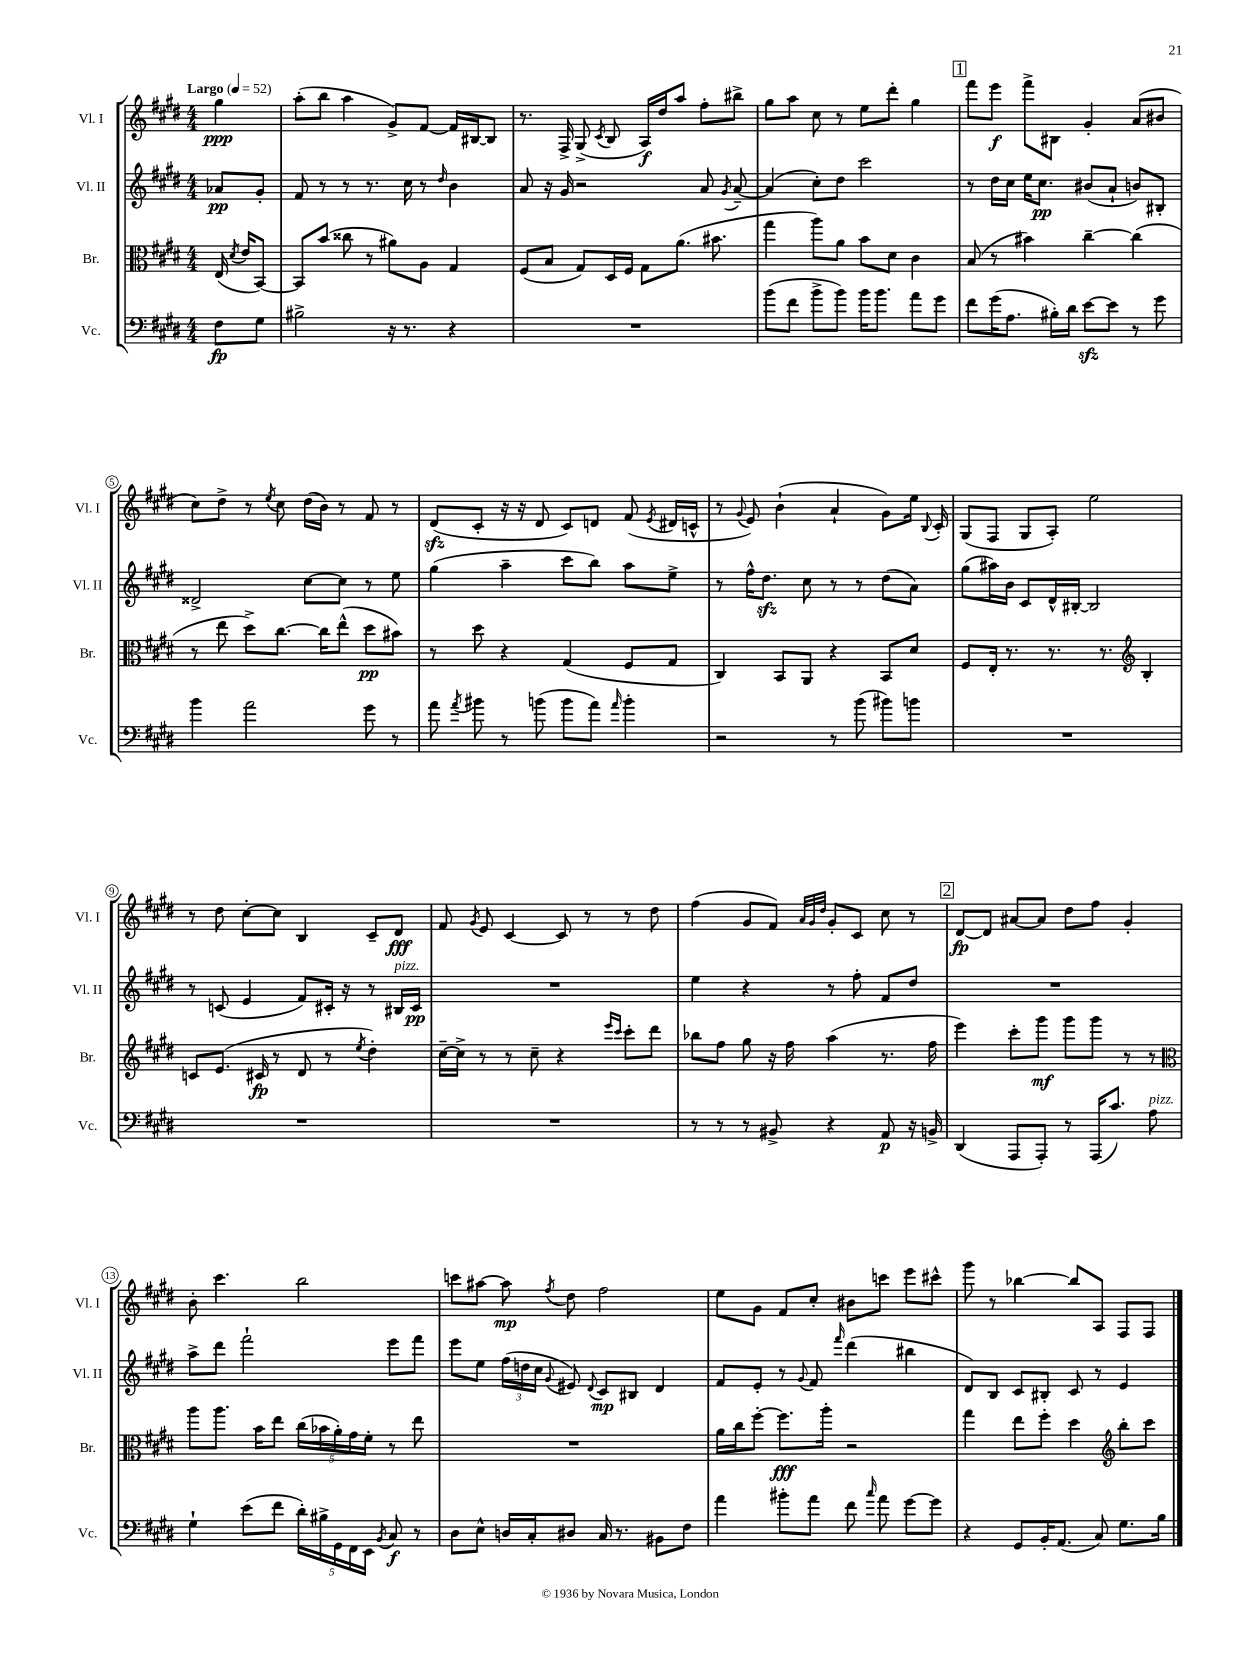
<<
\new StaffGroup <<
\new Staff = "s0" \with { instrumentName = "Vl. I" shortInstrumentName = "Vl. I" } {
    \clef treble \key e \major \numericTimeSignature \time 4/4 \partial 4 \tempo "Largo" 4 = 52
    \autoBeamOff gis''4\ppp |
    a''8[-.( b''8] a''4 gis'8[->) fis'8]~ fis'16[ bis16~ bis8] |
    r8. fis16-> gis8->( \acciaccatura { cis'8 } b8 a16[\f) dis''16 a''8] fis''8[-. bis''8]-> |
    gis''8[ a''8] cis''8 r8 e''8[ dis'''8]-. gis''4 |
    \mark \markup { \box "1" } fis'''8[ e'''8]\f fis'''8[-> bis8] gis'4-. a'8[( bis'8] |
    cis''8[) dis''8]-> r8 \acciaccatura { e''8 } cis''8 dis''16[( b'16]) r8 fis'8 r8 |
    dis'8[\sfz( cis'8]-. r16 r16 dis'8 cis'8[) d'8] fis'8( \acciaccatura { e'8 } dis'16[ c'16]-^ |
    r8 \appoggiatura { gis'8 } e'8) b'4-!( a'4-! gis'8[) e''16] \appoggiatura { b8 } cis'16-. |
    gis8[( fis8] gis8[ a8]-.) e''2 |
    r8 dis''8 cis''8[~-. cis''8] b4 cis'8[-- dis'8]\fff |
    fis'8 \acciaccatura { gis'8 } e'8 cis'4~ cis'8 r8 r8 dis''8 |
    fis''4( gis'8[ fis'8]) \grace { a'32[ gis'32 dis''32] } gis'8[-. cis'8] cis''8 r8 |
    \mark \markup { \box "2" } dis'8[~\fp dis'8] ais'8[~ ais'8] dis''8[ fis''8] gis'4-. |
    b'8-. cis'''4. b''2 |
    c'''8[ ais''8]~ ais''8\mp \acciaccatura { fis''8 } dis''8 fis''2 |
    e''8[ gis'8] fis'8[ cis''8]-. bis'8[ c'''8] e'''8[ cis'''8]-^ |
    gis'''8 r8 bes''4~ bes''8[ a8] fis8[ fis8] \bar "|." |
}
\new Staff = "s1" \with { instrumentName = "Vl. II" shortInstrumentName = "Vl. II" } {
    \clef treble \key e \major \numericTimeSignature \time 4/4 \partial 4
    \autoBeamOff aes'8[\pp gis'8]-. |
    fis'8 r8 r8 r8. cis''16 r8 \grace { dis''16 } b'4 |
    a'8 r16 gis'16 r2 a'8 \acciaccatura { gis'8 } a'8~-- |
    a'4( cis''8[-.) dis''8] cis'''2 |
    \mark \markup { \box "1" } r8 dis''16[ cis''16] e''16[ cis''8.]\pp bis'8[( a'8]-! b'8[) bis8]-. |
    disis'2-> cis''8[~ cis''8] r8 e''8 |
    gis''4( a''4-- cis'''8[ b''8]) a''8[ e''8]-> |
    r8 fis''16[-^ dis''8.]\sfz cis''8 r8 r8 dis''8[( a'8]) |
    gis''8[( ais''16) b'16] cis'8[ dis'16-^ bis16]~-. bis2 |
    r8 c'8( e'4 fis'8[) cis'16]-. r16 r8 bis16[^\markup { \italic "pizz." } cis'16]\pp |
    R1 |
    e''4 r4 r8 fis''8-. fis'8[ dis''8] |
    \mark \markup { \box "2" } R1 |
    a''8[-> dis'''8] fis'''2-! e'''8[ fis'''8] |
    e'''8[ e''8] \tuplet 3/2 { fis''16[( d''16 cis''16] } \appoggiatura { gis'8 } eis'8) \appoggiatura { dis'8 } cis'8[\mp bis8] dis'4 |
    fis'8[ e'8]-. r8 \appoggiatura { gis'8 } fis'8 \grace { fis'''16 } dis'''4( bis''4 |
    dis'8[) b8] cis'8[ bis8]-. cis'8 r8 e'4 \bar "|." |
}
\new Staff = "s2" \with { instrumentName = "Br." shortInstrumentName = "Br." } {
    \clef alto \key e \major \numericTimeSignature \time 4/4 \partial 4
    \autoBeamOff e16( \acciaccatura { dis'8 } e'16[ b,8]~) |
    b,8[ b'8]( cisis''8 r8 ais'8[) a8] gis4 |
    fis8[( b8] gis8[) dis16 fis16] gis8[ a'8.]( bis'8. |
    gis''4 a''8[) a'8] b'8[ dis'8] cis'4 |
    \mark \markup { \box "1" } b8( r8 bis'4) cis''4~-- cis''4( |
    r8 e''8 dis''8[->) cis''8.]~ cis''16[ e''8]-^( dis''8[\pp bis'8]) |
    r8 dis''8 r4 gis4( fis8[ gis8] |
    cis4) b,8[ a,8] r4 b,8[ dis'8] |
    fis8[ e16]-. r8. r8. r8. \clef treble b4-. |
    c'8[ e'8.]( cis'16\fp r8 dis'8 r8 \acciaccatura { e''8 } dis''4-.) |
    cis''16[~-- cis''16]-> r8 r8 cis''8-- r4 \grace { e'''16[ cis'''16] } cis'''8[-. dis'''8] |
    bes''8[ fis''8] gis''8 r16 fis''16 a''4( r8. fis''16 |
    \mark \markup { \box "2" } e'''4) cis'''8[-. gis'''8]\mf gis'''8[ gis'''8] r8 r8 |
    \clef alto a''8[ a''8.] b'16[ e''8] \tuplet 5/4 { cis''16[( bes'16 a'16-.) gis'16 fis'16]-. } r8 e''8 |
    R1 |
    a'16[ cis''16 fis''8]~-. fis''8.[\fff a''16]-. r2 |
    gis''4 e''8[ fis''8]-. dis''4 \clef treble b''8[-. cis'''8] \bar "|." |
}
\new Staff = "s3" \with { instrumentName = "Vc." shortInstrumentName = "Vc." } {
    \clef bass \key e \major \numericTimeSignature \time 4/4 \partial 4
    \autoBeamOff fis8[\fp gis8] |
    bis2-> r16 r8. r4 |
    R1 |
    b'8[( fis'8] b'8[-> b'8]) b'16[ b'8.] a'8[ gis'8] |
    \mark \markup { \box "1" } fis'8[ gis'16( a8.] bis16[-.) dis'16] e'8[~\sfz e'8] r8 gis'8 |
    b'4 a'2 gis'8 r8 |
    a'8 \acciaccatura { a'8 } bis'8 r8 b'8( b'8[ a'8]) \grace { a'16 } b'4-. |
    r2 r8 b'8( bis'8[) b'8] |
    R1 |
    R1 |
    R1 |
    r8 r8 r8 bis,8-> r4 a,8\p r16 b,16-> |
    \mark \markup { \box "2" } dis,4( a,,8[ a,,8]-.) r8 a,,16[( cis'8.]) a8^\markup { \italic "pizz." } |
    gis4-! e'8[( fis'8] \tuplet 5/4 { dis'16[-.) bis16-> gis,16 fis,16 e,16] } \acciaccatura { b,8 } cis8\f r8 |
    dis8[ e8]-^ d16[ cis16-. dis8] cis16 r8. bis,8[ fis8] |
    a'4 bis'8[-. a'8] fis'8 \grace { cis''16 } a'8 gis'8[~ gis'8] |
    r4 gis,8[ b,16-. a,8.]( cis8) gis8.[ b16] \bar "|." |
}
>>
>>
\layout { \context { \Score \override BarNumber.stencil = #(make-stencil-circler 0.1 0.3 ly:text-interface::print) } }
